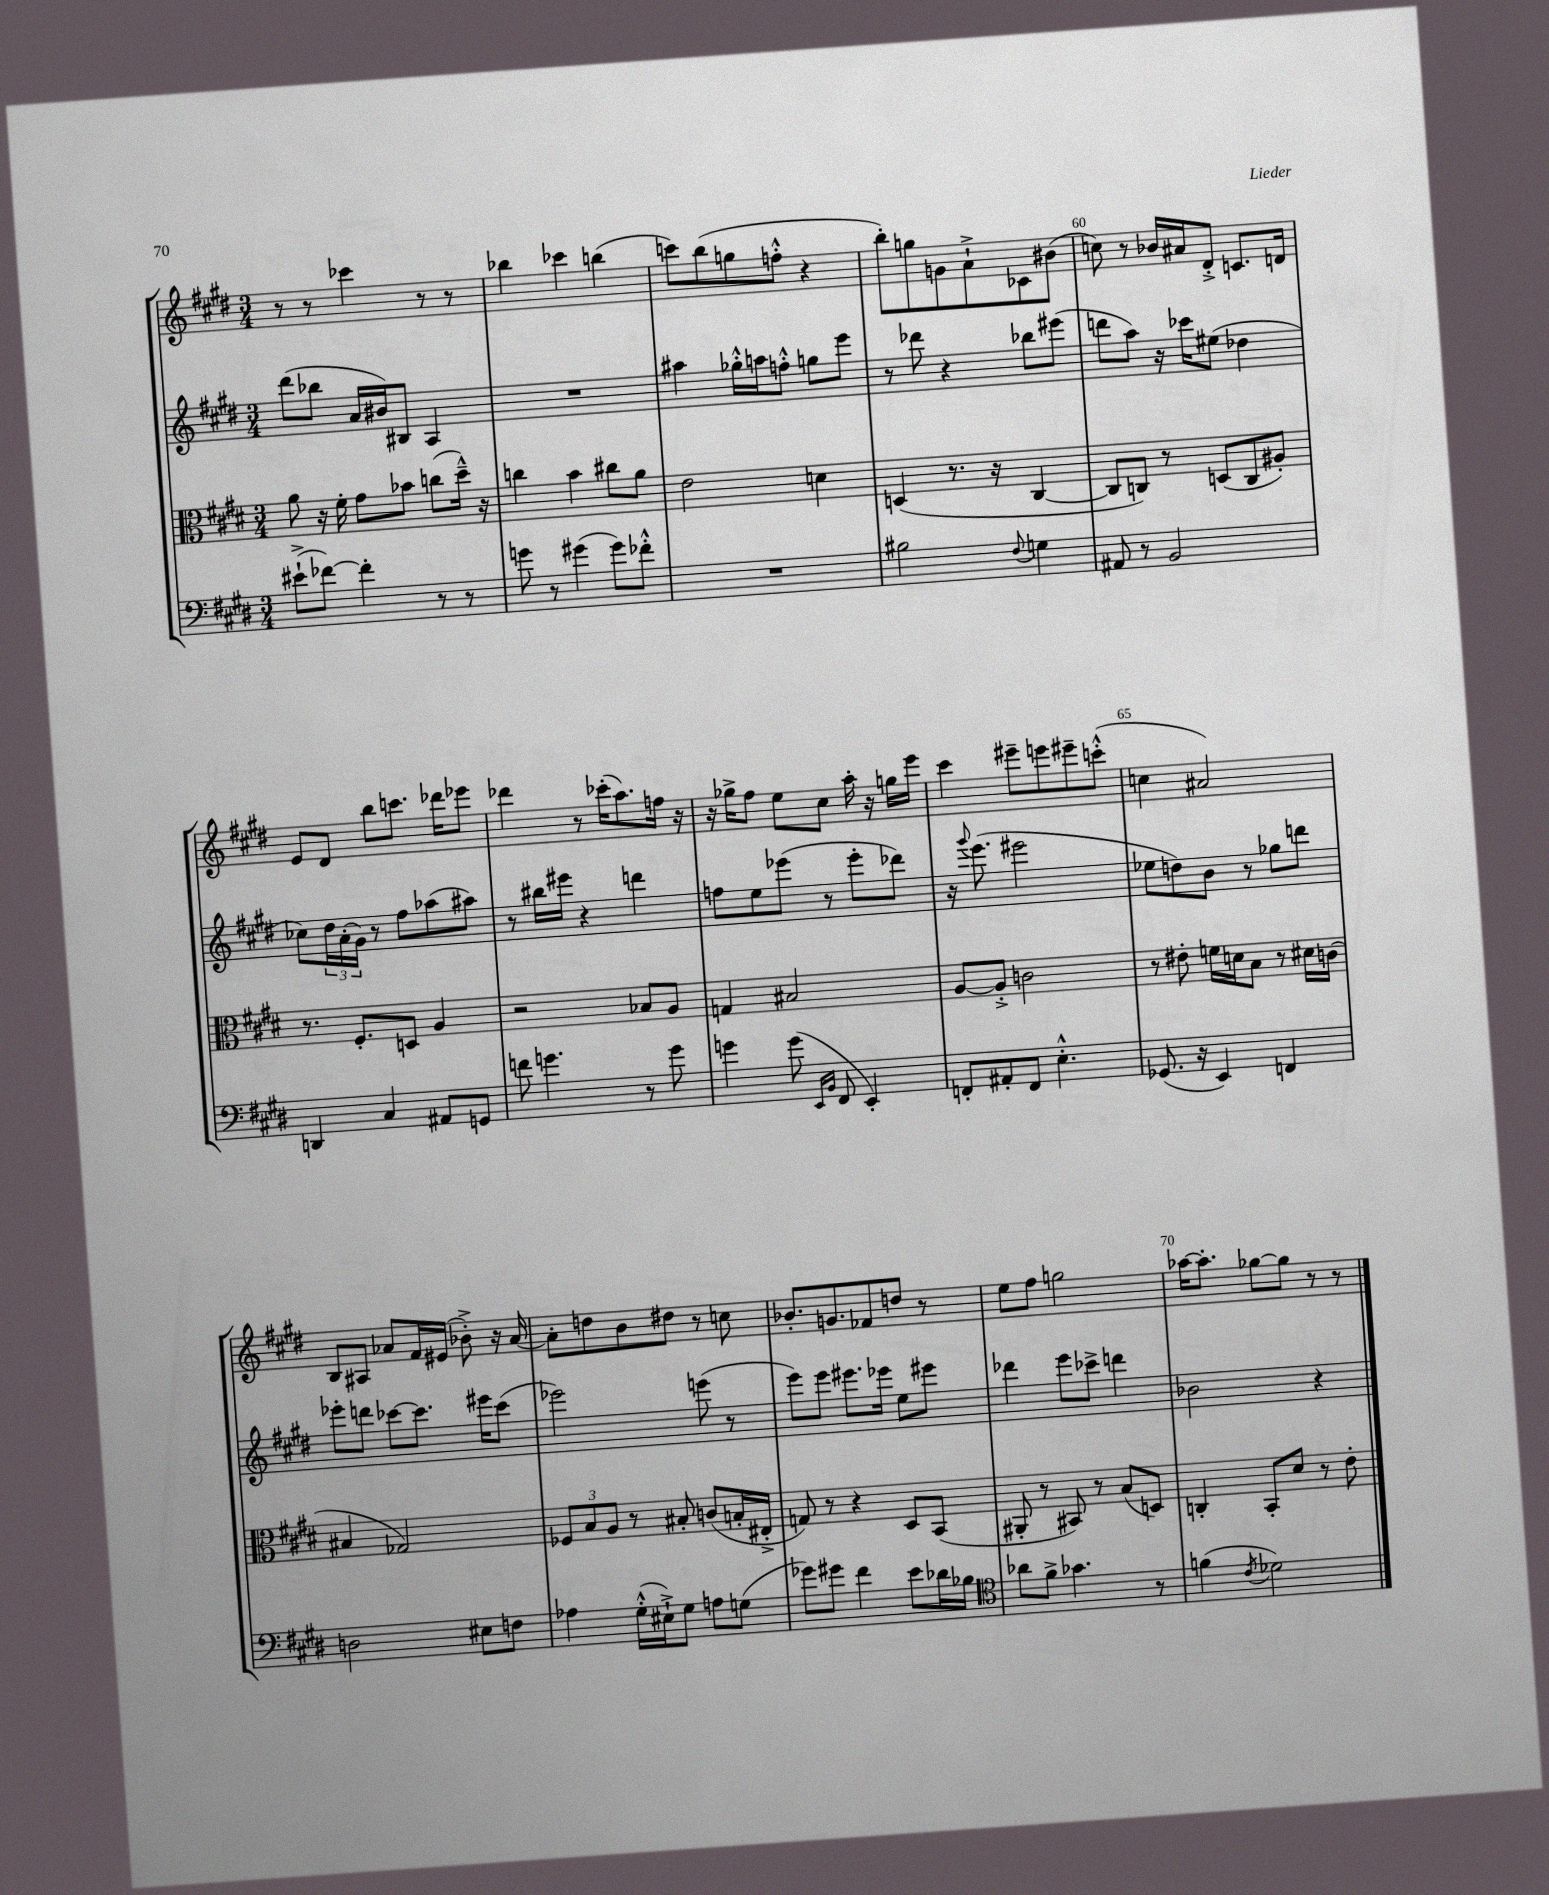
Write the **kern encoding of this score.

**kern	**kern	**kern	**kern
*staff4	*staff3	*staff2	*staff1
*clefF4	*clefC3	*clefG2	*clefG2
*k[f#c#g#d#]	*k[f#c#g#d#]	*k[f#c#g#d#]	*k[f#c#g#d#]
*M3/4	*M3/4	*M3/4	*M3/4
(8e#`^	8a	(8ddd#	8r
[8f-)	16r	8bb-	8r
.	16f#'	.	.
4f-']	8g#	16a	4ccc-
.	.	16b#)	.
.	8b-	8B#	.
8r	(8cc	4A	8r
8r	16dd#~^^)	.	8r
.	16r	.	.
=	=	=	=
8g	4cc	2.r	4bb-
8r	.	.	.
(4g#	4b	.	4ccc-
8g#)	8cc#	.	(4bb
8f-'^^	8a	.	.
=	=	=	=
2.r	2e	4aa#	8ccc)
.	.	.	(8bb
.	.	16gg-'^^	8gg
.	.	16aa	.
.	.	8ff'^^	8ff'^^
.	4d	8gg	4r
.	.	8eee	.
=	=	=	=
2B#	(4D	8r	8bb')
.	.	8ddd-	8gg
.	8.r	4r	8g
.	.	.	8a`^
.	16r	.	.
8qqF#	.	.	.
4G	[4C#	8bb-	8c-
.	.	(8eee#	(8b#
=	=	=	=
8AA#	8C#]	8ddd	8cc)
8r	8C)	8aa)	8r
2BB	8r	16r	16b-
.	.	16ccc-	16a#
.	(8D	(8ee#	8d#'^
.	8C	4dd-	8.c
.	8A#')	.	.
.	.	.	16d
=	=	=	=
4DD	8.r	8cc-)	8e
.	.	24dd#	8d#
.	.	(24a'	.
.	8.F#'	.	.
.	.	24g#)	.
4C#	.	8r	8bb
.	8D	8ff#	8.ccc
8AA#	4A	(8aa-	.
.	.	.	16ddd-
8GG	.	8aa#)	8eee-
=	=	=	=
8f	2r	8r	4ddd-
4.g	.	16bb#	.
.	.	16eee#	.
.	.	4r	8r
.	.	.	(16ccc-'
.	.	.	8.aa)
8r	8B-	4ddd	.
8g	8A	.	16ff
.	.	.	16r
=	=	=	=
4g	4G	8ff	16r
.	.	.	16gg-^
.	.	8ee	8ff#
(8g	2B#	(8eee-	8ee
16qqEE	.	.	.
16qqBB	.	.	.
8FF#	.	8r	8cc#
4EE')	.	8eee-'	16aa'
.	.	.	16r
.	.	8ddd-)	16gg
.	.	.	16eee
=	=	=	=
8FF'	[8A	16r	4ccc#
.	.	8qqggg#	.
.	.	(8.eee	.
8AA#'	8A'^]	.	.
8FF	2c	2eee#	8eee#~
4.E'^^	.	.	8eee
.	.	.	8eee#~
.	.	.	(8ccc'^^
=	=	=	=
(8.GG-	8r	8ee-	4cc
.	8e#'	8dd)	.
16r	.	.	.
4EE)	16f	8b	2a#)
.	16d	.	.
.	8B	8r	.
4FF	8r	8gg-	.
.	16d#	8ddd	.
.	(16c	.	.
=	=	=	=
2D	4B#	8eee-'	8B
.	.	8ddd	8A#
.	2G-)	[8ccc-	8a-
.	.	8.ccc-]	16f#
.	.	.	(16e#
8E#	.	.	8b-'^)
.	.	16eee#	.
8F	.	(8ccc-	16r
.	.	.	[16a-
=	=	=	=
4A-	12F-	2eee-)	8a-']
.	12B	.	.
.	.	.	8dd
.	12A	.	.
(16G#'^^	8r	.	8b
16E#`^)	.	.	.
8G#	8B#'	.	8dd#
8A	(8c	(8eee	8r
(8G	16B'	8r	8cc
.	16E#'^	.	.
=	=	=	=
8g-)	8G)	8eee)	8.b-'
8g#	8r	8eee	.
.	.	.	8.g
4f#	4r	8.eee#	.
.	.	.	8f-
.	.	16eee-	.
8e	8D#	8ee	8dd
16d-	(8BB	8eee#	8r
16B-	.	.	.
=	=	=	=
*clefC4	*	*	*
8a-	8AA#'	4ddd-	8ee
8f#^	8r	.	8ff#
4.g-	8BB#)	8eee	2gg
.	8r	8ccc-^	.
.	(8B	4ddd	.
8r	8D)	.	.
=	=	=	=
(4f	4C'	2b-	[16aa-
.	.	.	8.aa-']
8qc#	.	.	.
2d-)	8BB'	.	[8gg-
.	8d#	.	8gg-]
.	8r	4r	8r
.	8e'	.	8r
==	==	==	==
*-	*-	*-	*-
